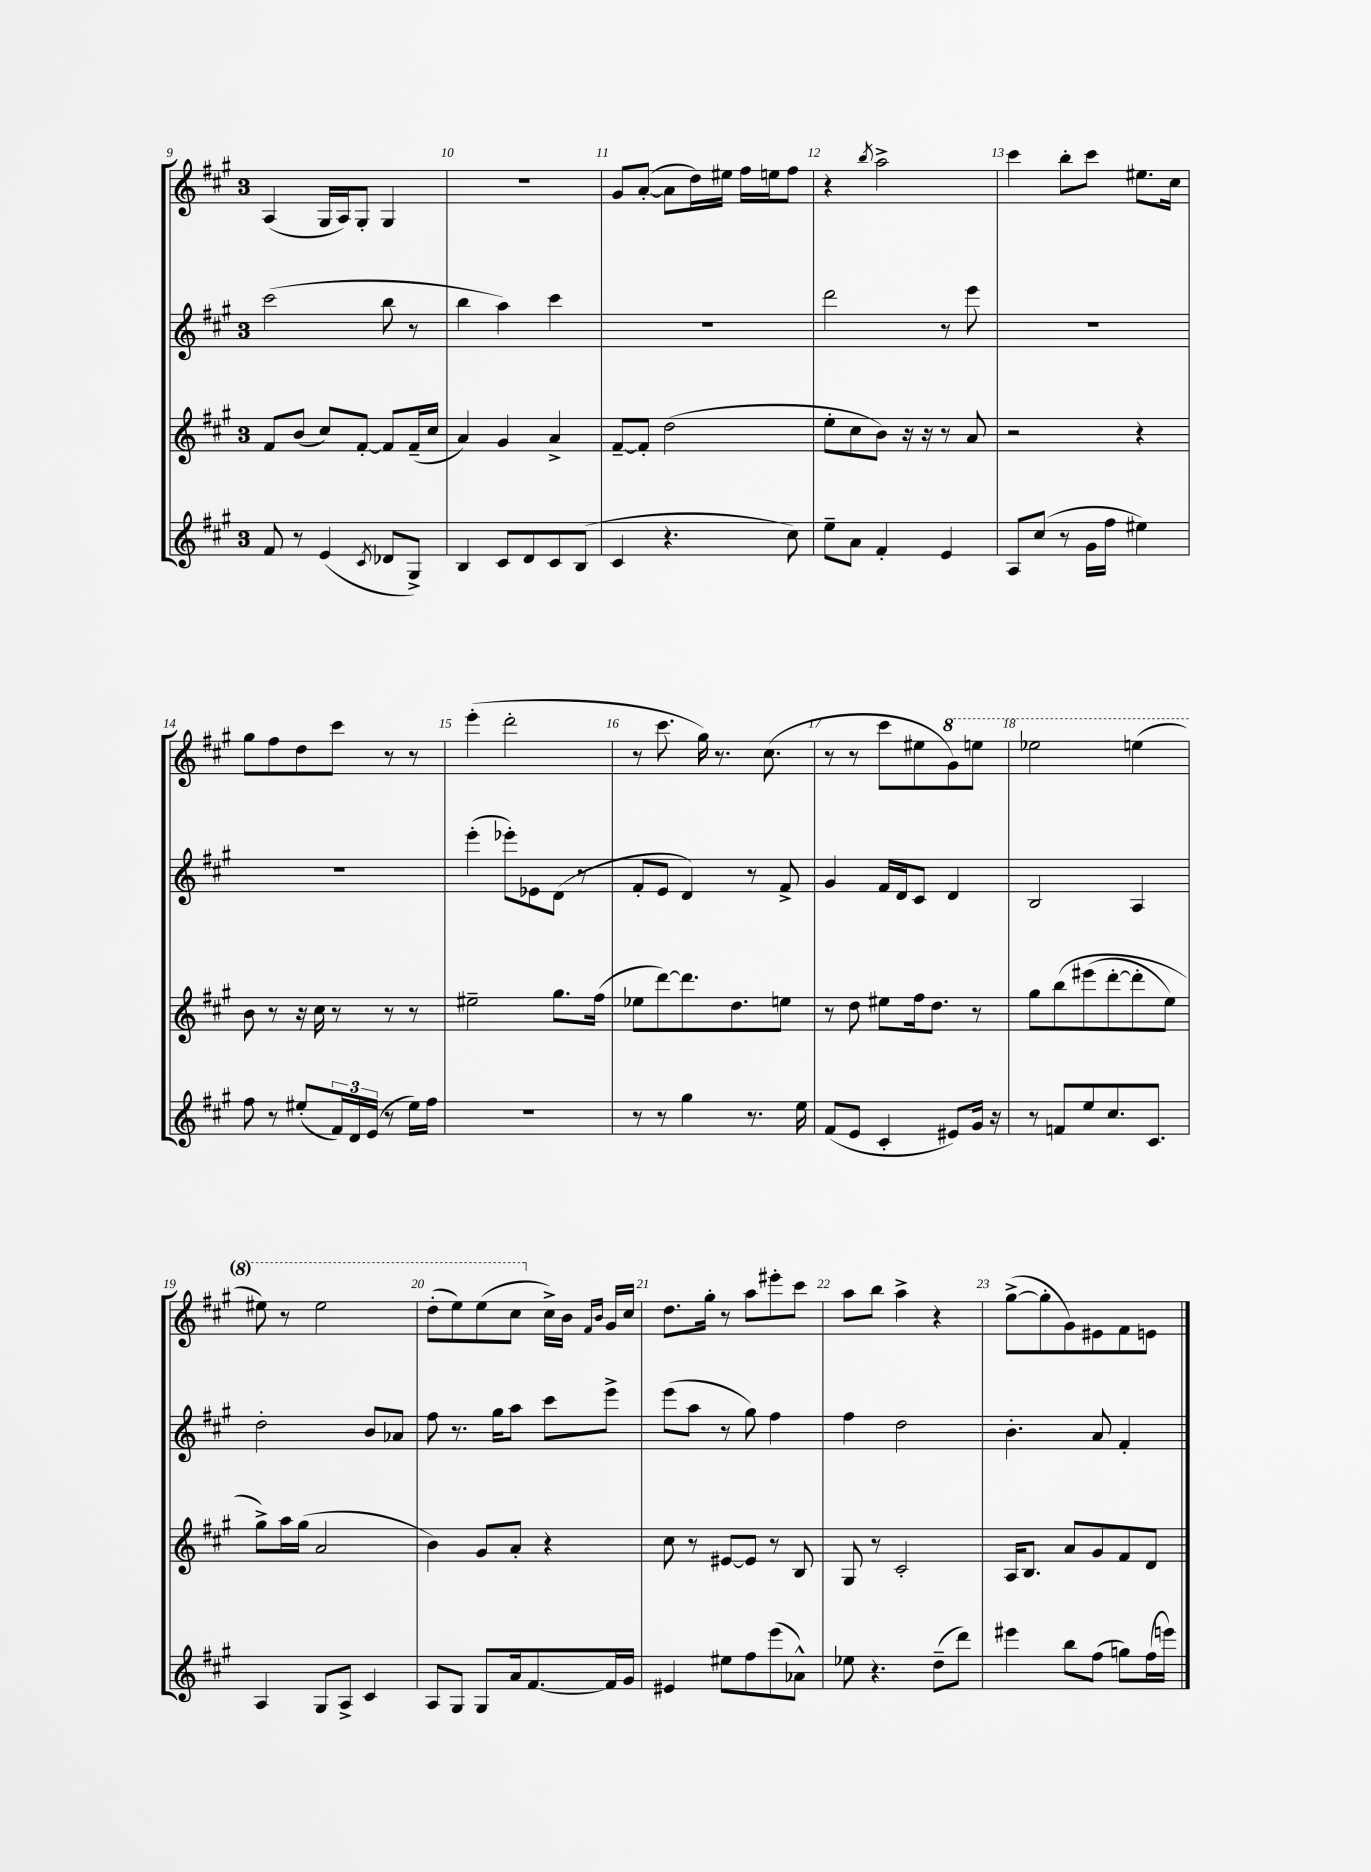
<<
\new StaffGroup <<
\new Staff = "s0" {
    \clef treble \key a \major \once \override Staff.TimeSignature.style = #'single-digit \time 3/4
    a4( gis16 a16) gis8-. gis4 |
    R2. |
    gis'8 a'8~-.( a'8 d''16) eis''16 fis''16 e''16 fis''8 |
    r4 \acciaccatura { b''8 } a''2-> |
    cis'''4 b''8-. cis'''8 eis''8. cis''16 |
    gis''8 fis''8 d''8 cis'''8 r8 r8 |
    e'''4-.( d'''2-. |
    r8 cis'''8. gis''16) r8. cis''8.( |
    r8 r8 cis'''8 eis''8 \ottava #1 gis''8) e'''!8 |
    ees'''2 e'''4( |
    eis'''8) r8 eis'''2 |
    d'''8-.( e'''8) e'''8( cis'''8 \ottava #0 cis''16->) b'16 \grace { fis'16 b'16 } gis'16 cis''16 |
    d''8. gis''16-. r8 a''8 eis'''8-. cis'''8 |
    a''8 b''8 a''4-> r4 |
    gis''8~->( gis''8-. gis'8) eis'8 fis'8 e'8 \bar "|." |
}
\new Staff = "s1" {
    \clef treble \key a \major \once \override Staff.TimeSignature.style = #'single-digit \time 3/4
    cis'''2( b''8 r8 |
    b''4 a''4) cis'''4 |
    R2. |
    d'''2 r8 e'''8 |
    R2. |
    R2. |
    e'''4-.( ees'''8-.) ees'8 d'8( r8 |
    fis'8-. e'8 d'4) r8 fis'8-> |
    gis'4 fis'16 d'16 cis'8 d'4 |
    b2 a4 |
    d''2-. b'8 aes'8 |
    fis''8 r8. gis''16 a''8 cis'''8 e'''8-> |
    e'''8( a''8 r8 gis''8) fis''4 |
    fis''4 d''2 |
    b'4.-. a'8 fis'4-. \bar "|." |
}
\new Staff = "s2" {
    \clef treble \key a \major \once \override Staff.TimeSignature.style = #'single-digit \time 3/4
    fis'8 b'8( cis''8) fis'8~-. fis'8 fis'16--( cis''16 |
    a'4) gis'4 a'4-> |
    fis'8~-- fis'8-. d''2( |
    e''8-. cis''8 b'8) r16 r16 r8 a'8 |
    r2 r4 |
    b'8 r8 r16 cis''16 r8 r8 r8 |
    eis''2-- gis''8. fis''16( |
    ees''8 d'''8~) d'''8. d''8. e''8 |
    r8 d''8 eis''8 fis''16 d''8. r8 |
    gis''8 b''8\( eis'''8( d'''8~-. d'''8-. e''8) |
    gis''8->\) a''16 gis''16( a'2 |
    b'4) gis'8 a'8-. r4 |
    cis''8 r8 eis'8~ eis'8 r8 b8 |
    gis8 r8 cis'2-. |
    a16 b8. a'8 gis'8 fis'8 d'8 \bar "|." |
}
\new Staff = "s3" {
    \clef treble \key a \major \once \override Staff.TimeSignature.style = #'single-digit \time 3/4
    fis'8 r8 e'4( \acciaccatura { cis'8 } des'8 gis8->) |
    b4 cis'8 d'8 cis'8 b8( |
    cis'4 r4. cis''8) |
    e''8-- a'8 fis'4-. e'4 |
    a8 cis''8( r8 gis'16 fis''16 eis''4) |
    fis''8 r8 eis''8-.( \tuplet 3/2 { fis'16) d'16 e'16( } r8 eis''16) fis''16 |
    R2. |
    r8 r8 gis''4 r8. e''16 |
    fis'8( e'8 cis'4-. eis'8) gis'16 r16 |
    r8 f'8 e''8 cis''8. cis'8. |
    a4 gis8 a8-> cis'4 |
    a8 gis8 gis8 a'16 fis'8.~ fis'16 gis'16 |
    eis'4 eis''8 fis''8 e'''8( aes'8-^) |
    ees''8 r4. d''8--( d'''8) |
    eis'''4 b''8 fis''8( g''8) fis''16( e'''16) \bar "|." |
}
>>
>>
\layout { \context { \Score currentBarNumber = #9 \override BarNumber.break-visibility = ##(#f #t #t) barNumberVisibility = #all-bar-numbers-visible } }
